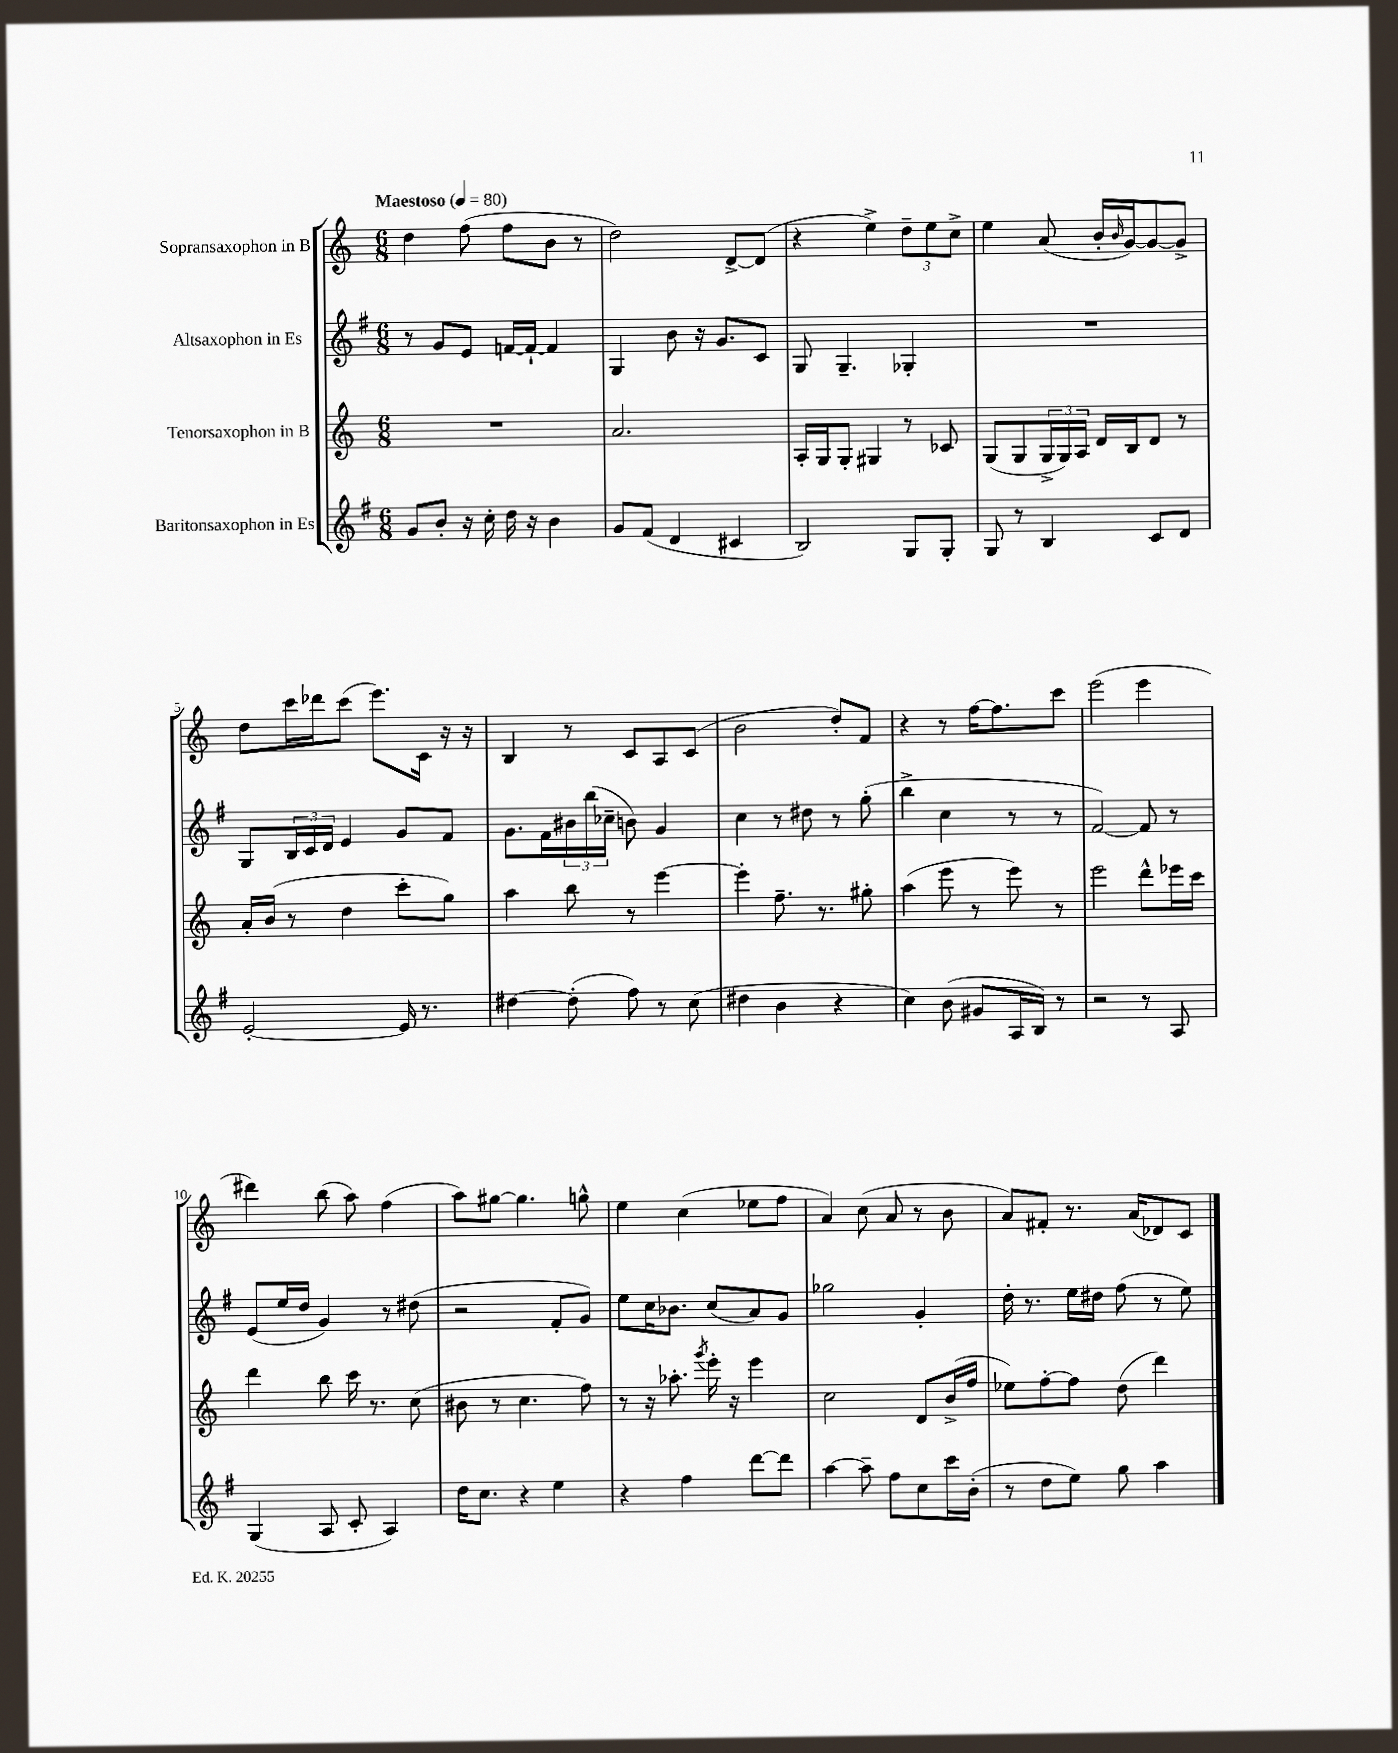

**kern	**kern	**kern	**kern
*staff4	*staff3	*staff2	*staff1
*clefG2	*clefG2	*clefG2	*clefG2
*k[f#]	*k[]	*k[f#]	*k[]
*M6/8	*M6/8	*M6/8	*M6/8
*MM80	*MM80	*MM80	*MM80
8g	2.r	8r	4dd
8b'	.	8g	.
16r	.	8e	(8ff
16cc'	.	.	.
16dd	.	[16f	8ff
16r	.	16f`_	.
4b	.	4f]	8b
.	.	.	8r
=	=	=	=
8g	2.a	4G	2dd)
(8f#	.	.	.
4d	.	8b	.
.	.	16r	.
.	.	8.g	.
4c#	.	.	[8d^
.	.	8c	(8d]
=	=	=	=
2B)	16A'	8G	4r
.	16G	.	.
.	8G'	4.G~	.
.	4G#	.	4ee^)
8G	8r	4G-'	12dd~
.	.	.	12ee
8G'	8c-	.	.
.	.	.	12cc^
=	=	=	=
8G	(8G	2.r	4ee
8r	8G	.	.
4B	24G^	.	(8a
.	24G)	.	.
.	24A	.	.
.	16d	.	16b'
.	.	.	16qqb
.	16B	.	[16g)
8c	8d	.	8g_
8d	8r	.	8g^]
=	=	=	=
[2e'	16a'	8G	8dd
.	(16b	.	.
.	8r	24B	16ccc
.	.	24c	.
.	.	.	16ddd-
.	.	24d	.
.	4dd	4e	(8ccc
.	.	.	8.eee)
16e]	8ccc'	8g	.
8.r	.	.	16c
.	8gg)	8f#	16r
.	.	.	16r
=	=	=	=
[4dd#	4aa	8.g	4B
.	.	16f#	.
(8dd#']	8bb	24b#	8r
.	.	(24bb	.
.	.	24cc-~	.
8ff#)	8r	8b)	8c
8r	[4eee	4g	8A
(8cc	.	.	(8c
=	=	=	=
4dd#	4eee']	4cc	2b
4b	8.ff~	8r	.
.	.	8dd#	.
.	8.r	.	.
4r	.	8r	8dd')
.	8gg#'	(8gg'	8f
=	=	=	=
4cc)	(4aa	4bb^	4r
(8b	8eee	4cc	8r
8g#	8r	.	[16ff
.	.	.	8.ff]
16A	8eee)	8r	.
16B)	.	.	.
8r	8r	8r	8ccc
=	=	=	=
2r	2eee	[2f#)	(2eee
8r	8ddd^^	8f#]	4eee
8A	16eee-	8r	.
.	16ccc	.	.
=	=	=	=
(4G	4ddd	(8e	4ddd#)
.	.	16ee	.
.	.	16dd	.
8A	8bb	4g)	(8bb
8c'	16ccc	.	8aa)
.	8.r	.	.
4A)	.	8r	(4ff
.	(8cc	(8dd#	.
=	=	=	=
16dd	8b#	2r	8aa)
8.cc	.	.	.
.	8r	.	[8gg#
4r	4.cc	.	4.gg#]
4ee	.	8f#'	.
.	8ff)	8g)	8gg^^
=	=	=	=
4r	8r	8ee	4ee
.	16r	16cc	.
.	8.aa-'	8.b-	.
4ff#	.	.	(4cc
.	8qggg	.	.
.	16eee'	(8cc	.
.	16r	.	.
[8ddd	4eee	8a)	8ee-
8ddd]	.	8g	8ff
=	=	=	=
[4aa	2cc	2gg-	4a)
8aa~]	.	.	(8cc
8ff#	.	.	8a
8cc	8d	4g'	8r
16ccc	(16b^	.	8b
(16b'	16ff	.	.
=	=	=	=
8r	8ee-)	16dd'	8a)
.	.	8.r	.
8dd	[8ff'	.	8f#'
8ee)	8ff]	16ee	8.r
.	.	16dd#	.
8gg	(8dd	(8ff#	.
.	.	.	(16a
4aa	4ddd)	8r	8d-)
.	.	8ee)	8c
==	==	==	==
*-	*-	*-	*-
